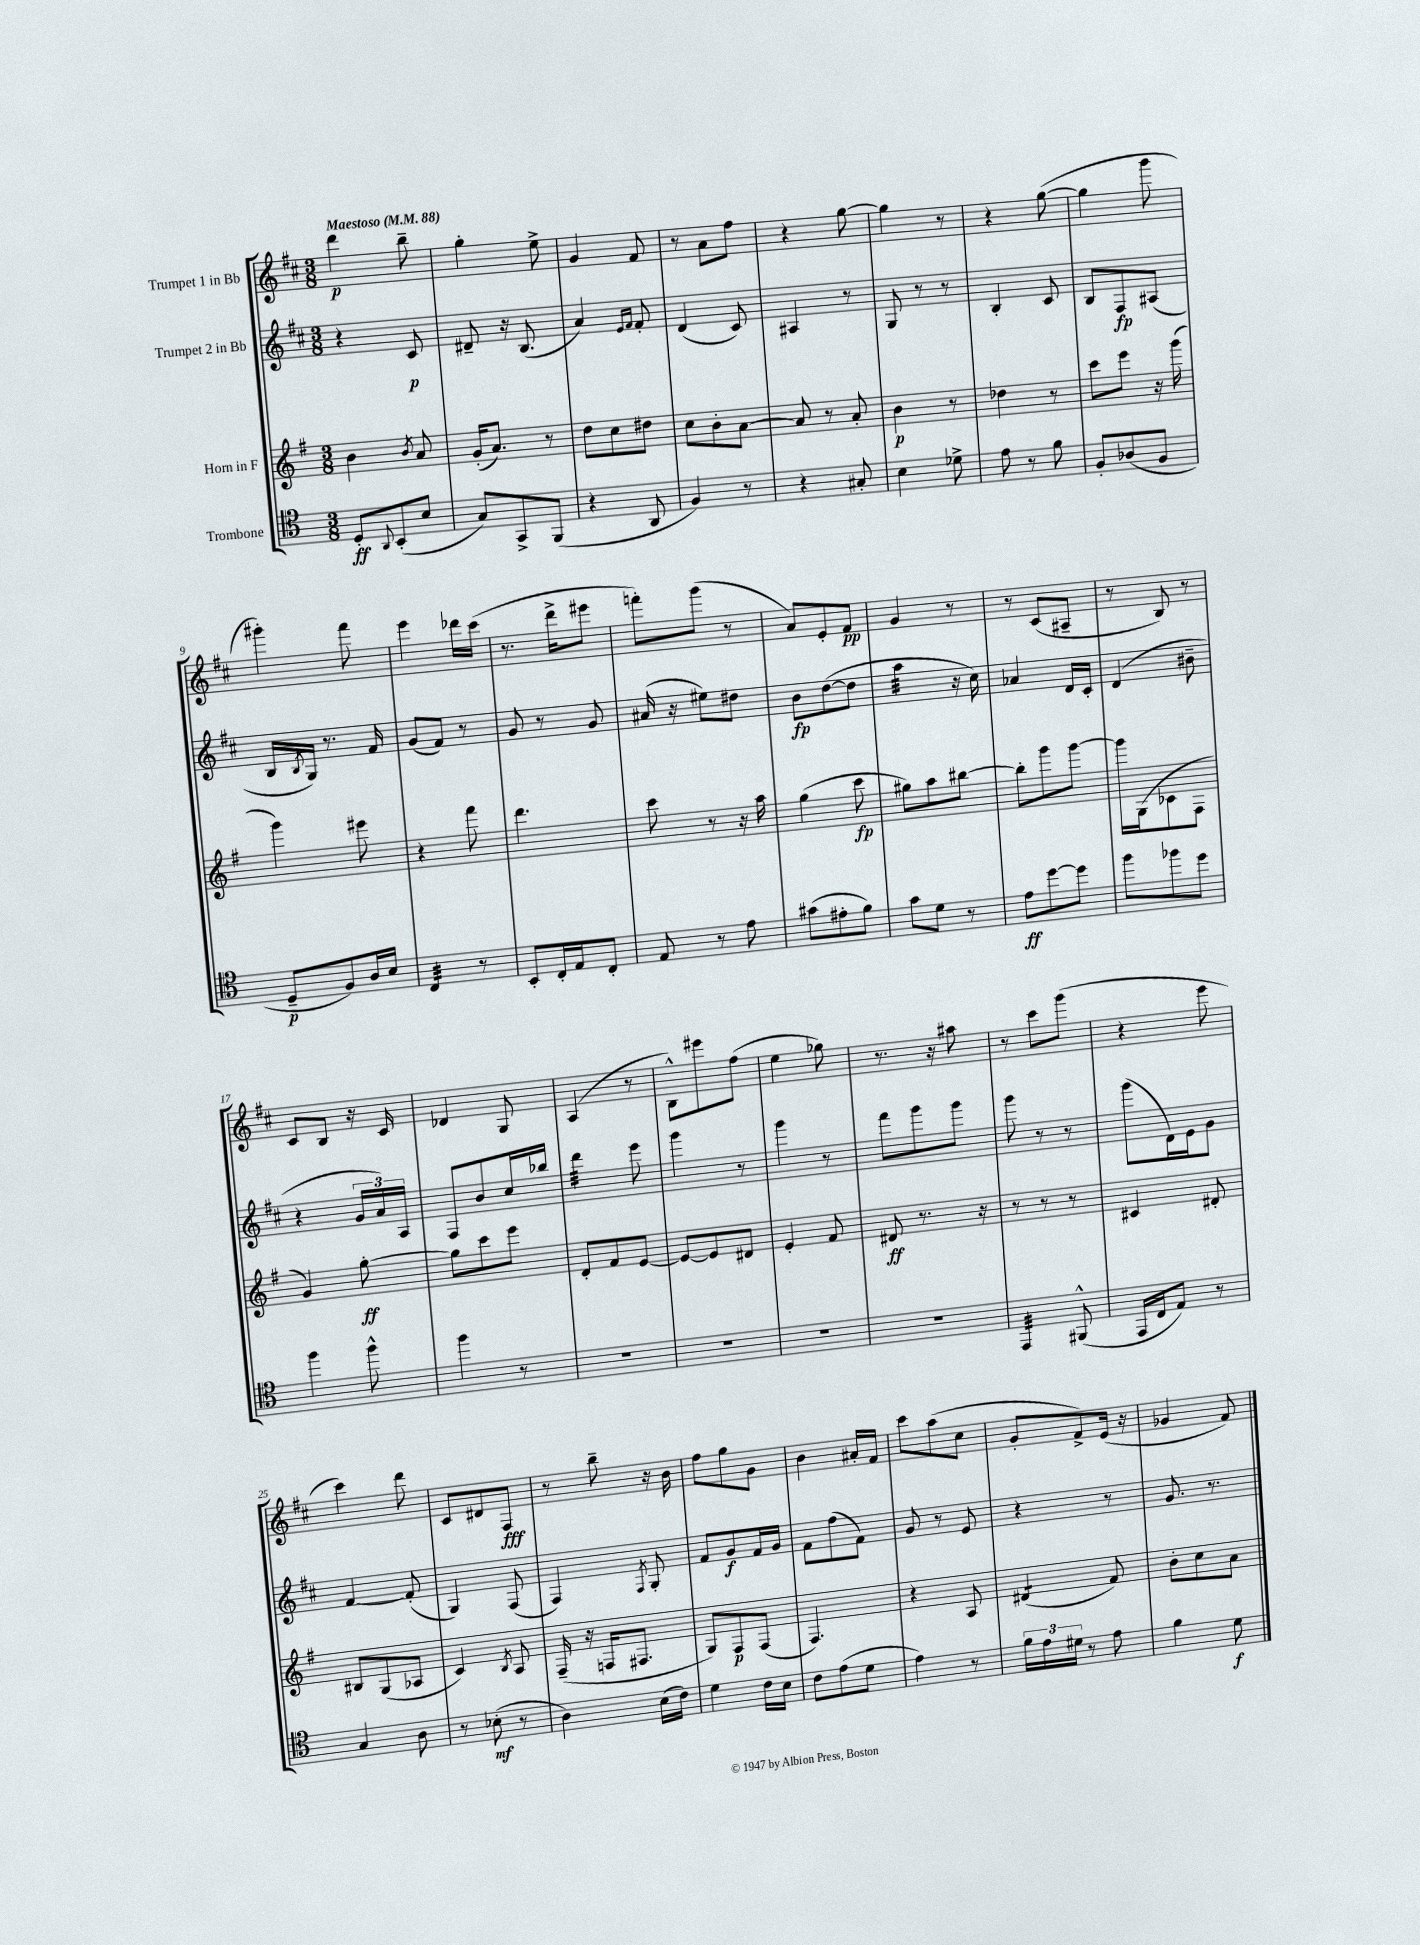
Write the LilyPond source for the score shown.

<<
\new StaffGroup <<
\new Staff = "s0" \with { instrumentName = "Trumpet 1 in Bb" } {
    \clef treble \key d \major \numericTimeSignature \time 3/8 \tempo "Maestoso" 4 = 88
    d'''4\p b''8-- |
    g''4-. e''8-> |
    g'4 fis'8 |
    r8 a'8 fis''8 |
    r4 g''8~ |
    g''4 r8 |
    r4 g''8~( |
    g''4 g'''8 |
    gis'''4-.) fis'''8 |
    e'''4 des'''16 cis'''16( |
    r8. d'''16-> eis'''8 |
    f'''8-.) g'''8( r8 |
    a'8) e'8-. fis'8\pp |
    g'4 r8 |
    r8 cis'8( ais8-- |
    r8 b8) r8 |
    cis'8 b8 r16 cis'16 |
    des'4 g8 |
    a4( r8 |
    b8-^) eis'''8 fis''8( |
    e''4 ges''8) |
    r8. r16 ais''8 |
    r8 cis'''8 g'''8( |
    r4 e'''8 |
    cis'''4) d'''8 |
    cis'8 dis'8 fis8\fff |
    r8 b''8-- r16 b'16 |
    fis''8 g''8 g'8 |
    b'4 ais'16-. fis'16 |
    cis'''8 a''8( cis''8 |
    g'8-. fis'8->) e'16( r16 |
    ges'4 fis'8) \bar "|." |
}
\new Staff = "s1" \with { instrumentName = "Trumpet 2 in Bb" } {
    \clef treble \key d \major \numericTimeSignature \time 3/8
    r4 cis'8\p |
    dis'8-- r16 b8.( |
    a'4) \grace { e'16 fis'16 } fis'8-. |
    d'4( cis'8) |
    ais4 r8 |
    g8 r8 r8 |
    b4-. cis'8 |
    b8 fis8\fp ais8( |
    b16 \acciaccatura { b8 } g16) r8. fis'16 |
    g'8( fis'8) r8 |
    g'8 r8 g'8 |
    ais'16( r16 eis''8) dis''8 |
    b'8\fp d''8~( d''8 |
    a''4:32 r16 cis''16) |
    aes'4 d'16 cis'16-. |
    d'4( bis'8-- |
    r4 \tuplet 3/2 { g'16 a'16) a16 } |
    fis8 b'8 cis''16 bes''16 |
    d'''4:32 e'''8 |
    g'''4 r8 |
    g'''4 r8 |
    fis'''8 g'''8 g'''8 |
    g'''8 r8 r8 |
    g'''8( d'16) e'16 g'8 |
    fis'4~ fis'8-.( |
    g4) fis8( |
    fis4) \acciaccatura { fis8 } g8-. |
    fis'8 g'8\f fis'16 g'16 |
    fis'8 fis''8( fis'8) |
    g'8 r8 e'8 |
    r4 r8 |
    g'8. r8. \bar "|." |
}
\new Staff = "s2" \with { instrumentName = "Horn in F" } {
    \clef treble \key g \major \numericTimeSignature \time 3/8
    b'4 \acciaccatura { b'8 } a'8 |
    g'16-.( a'8.) r8 |
    d''8 c''8 dis''8 |
    c''8 b'8-. a'8~ |
    a'8 r8 a'8-. |
    b'4\p r8 |
    des''4 r8 |
    c'''8 e'''8 r16 g'''16( |
    g'''4) eis'''8 |
    r4 fis'''8 |
    d'''4. |
    c'''8 r8 r16 a''16 |
    g''4( c'''8\fp |
    gis''8) a''8 bis''8~ |
    bis''8-. g'''8 g'''8~ |
    g'''16 g16( ces'8 fis8 |
    g'4) g''8~-.\ff |
    g''8 c'''8 e'''8 |
    d'8-. fis'8 e'8~ |
    e'8~ e'8 dis'8 |
    e'4-. fis'8 |
    dis'8\ff r8. r16 |
    r8 r8 r8 |
    cis'4 dis'8-. |
    bis8 g8( aes8 |
    c'4) \acciaccatura { b8 } a8 |
    fis16--( r16 f16 fis8. |
    g8) fis8\p fis8( |
    fis4.) |
    r4 a8 |
    dis'4:8( fis'8) |
    b'8-. c''8 a'8 \bar "|." |
}
\new Staff = "s3" \with { instrumentName = "Trombone" } {
    \clef tenor \key c \major \numericTimeSignature \time 3/8
    d8-.\ff \appoggiatura { a,8 } b,8-.( b8 |
    g8) g,8-> f,8( |
    r4 a,8 |
    f4) r8 |
    r4 gis8-. |
    b4 des'8-> |
    e'8 r8 f'8 |
    f8-. aes8( f8 |
    d8--\p f8) a16 b16 |
    c4:32 r8 |
    b,8-. c16-. e16 c8-. |
    e8 r8 e'8 |
    gis'8( eis'8-. f'8) |
    g'8 d'8 r8 |
    e'8\ff d''8~ d''8 |
    f''8 fes''8 d''8 |
    f''4 f''8-^ |
    f''4 r8 |
    R4. |
    R4. |
    R4. |
    R4. |
    e,4:32 fis,8-^( |
    e,16 c16 e8) r8 |
    g4 a8 |
    r8 bes8-.\mf( r8 |
    a4) b16( c'16) |
    d'4 c'16 b16 |
    c'8 e'8( d'8 |
    e'4) r8 |
    \tuplet 3/2 { f'16 e'16 dis'16 } r8 e'8 |
    f'4 d'8\f \bar "|." |
}
>>
>>
